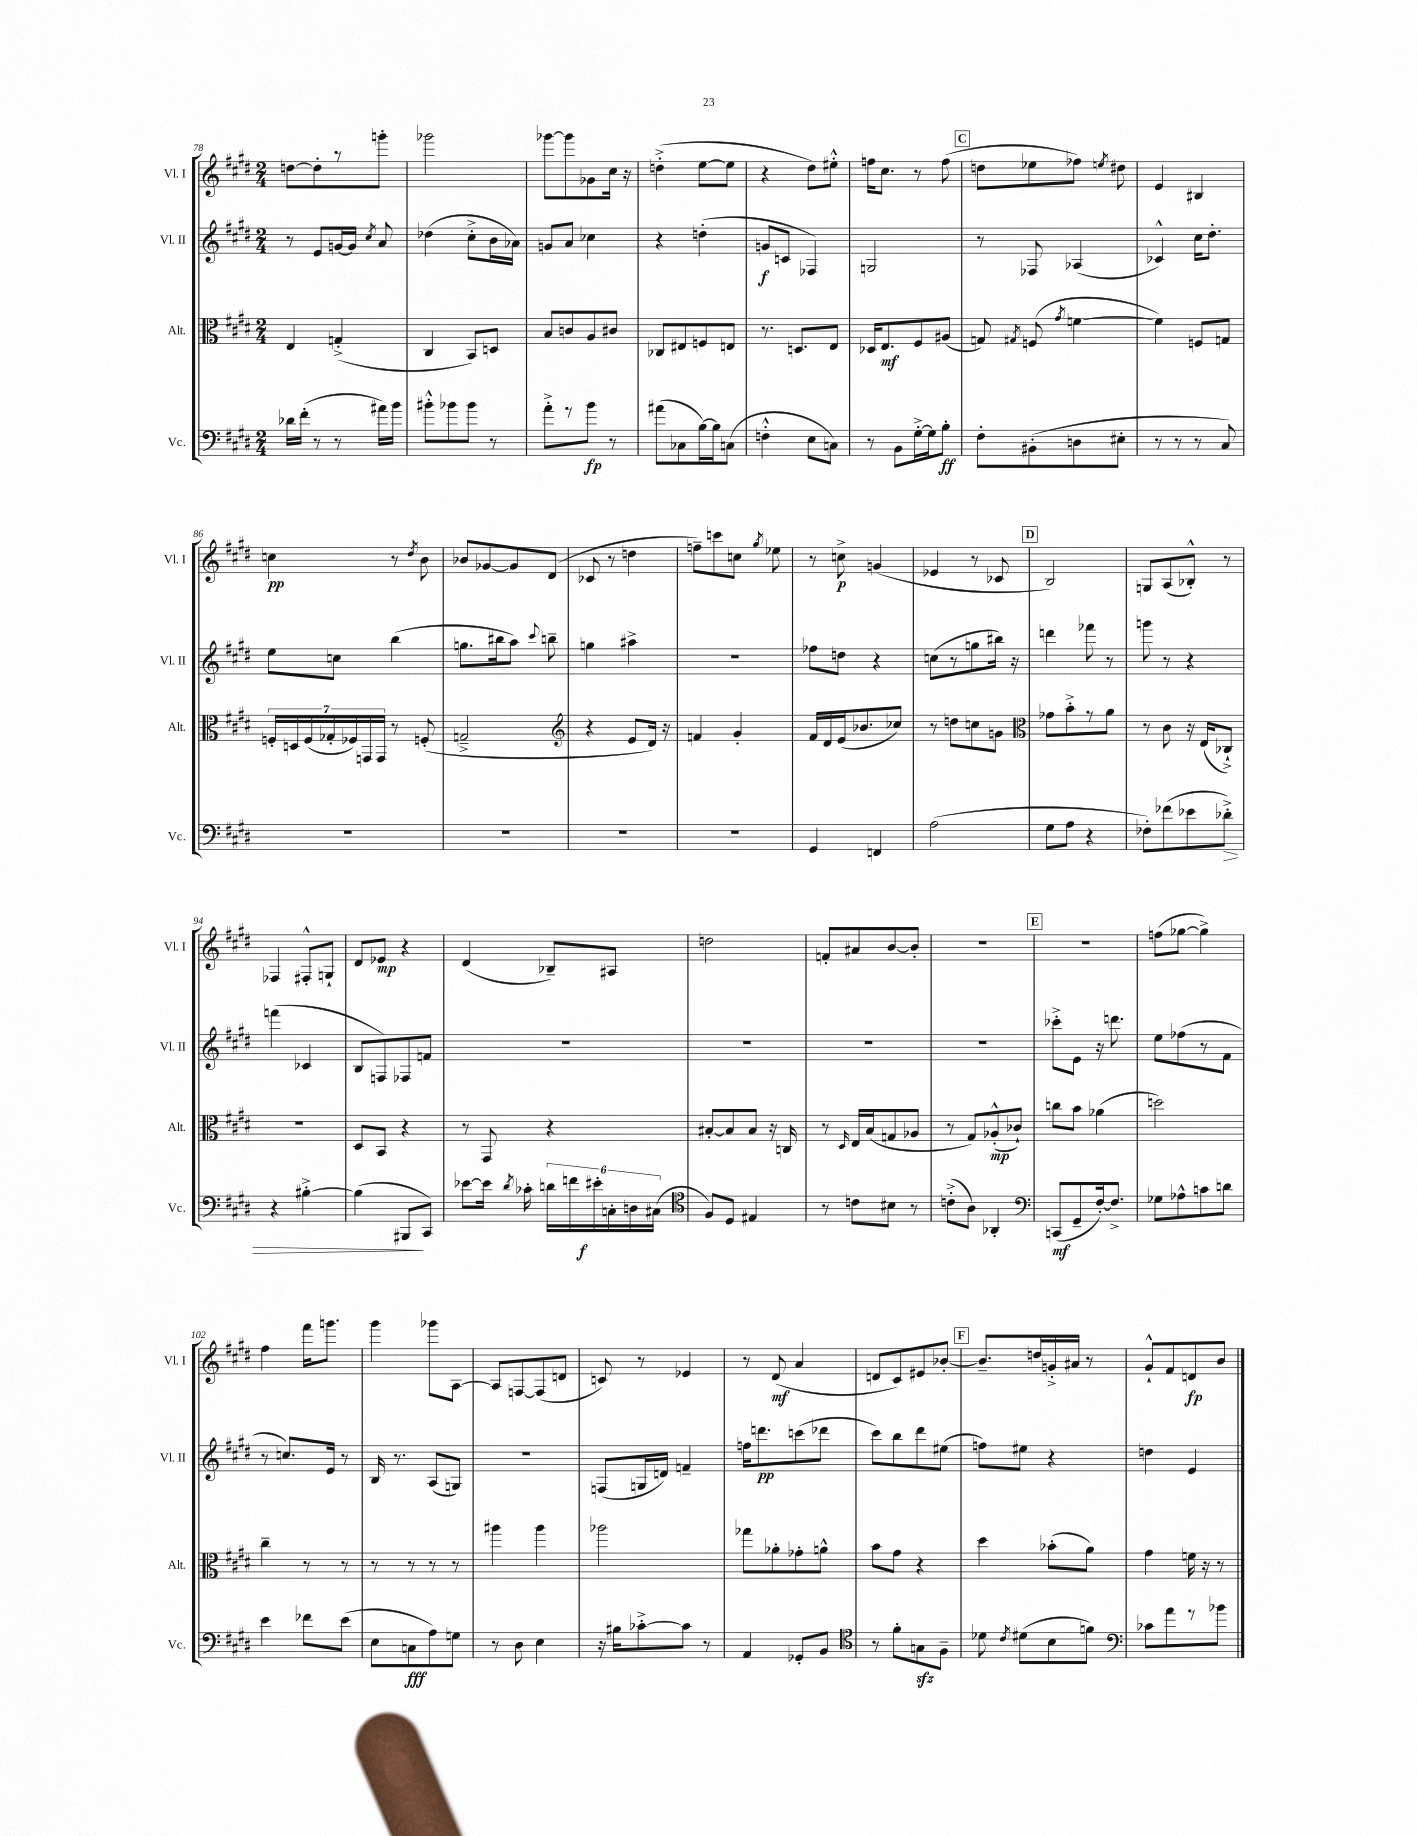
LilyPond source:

<<
\new StaffGroup <<
\new Staff = "s0" \with { instrumentName = "Vl. I" shortInstrumentName = "Vl. I" } {
    \clef treble \key e \major \numericTimeSignature \time 2/4
    \autoBeamOff d''8[~ d''8-. r8 g'''8]-. |
    ges'''2 |
    ges'''8[~ ges'''8 ges'8 cis''16] r16 |
    d''4-.->( e''8[~ e''8] |
    r4 dis''8[) eis''8]-.-^ |
    f''16[ cis''8.] r8 f''8( |
    \mark \markup { \box "C" } d''8[ ees''8 fes''8]) \acciaccatura { e''8 } dis''8 |
    e'4 bis4 |
    c''4\pp r8 \acciaccatura { dis''8 } b'8 |
    bes'8[ ges'8~ ges'8 dis'8]( |
    ces'8 r8 d''4 |
    f''8[--) c'''8 c''8] \acciaccatura { gis''8 } ees''8 |
    r8 c''8->\p g'4( |
    ees'4 r8 ces'8 |
    \mark \markup { \box "D" } b2) |
    g8[ a8( bes8]-.-^) r8 |
    fes4 fis8[-.-^ g8]-! |
    dis'8[ ees'8]\mp r4 |
    dis'4( bes8[--) ais8] |
    d''2 |
    f'8[-. ais'8 b'8~ b'8]-. |
    R2 |
    \mark \markup { \box "E" } r2 |
    f''8[( ges''8]~ ges''4->) |
    fis''4 fis'''16[ g'''8.] |
    gis'''4 ges'''8[ a8]~ |
    a8[ f8~ f8( d'8] |
    c'8) r8 ees'4 |
    r8 dis'8\mf( a'4 |
    d'8[ cis'8) eis'8 bes'8]~-. |
    \mark \markup { \box "F" } bes'8.[-- d''16 g'16-.-> ais'16] r8 |
    gis'8[-!-^ fis'8 d'8\fp b'8] \bar "|." |
}
\new Staff = "s1" \with { instrumentName = "Vl. II" shortInstrumentName = "Vl. II" } {
    \clef treble \key e \major \numericTimeSignature \time 2/4
    \autoBeamOff r8 e'8[ g'16~ g'16] \acciaccatura { cis''8 } a'8 |
    des''4( cis''8[-.-> b'16 aes'16]) |
    g'8[ a'8] ces''4 |
    r4 d''4-.( |
    g'8[\f c'8] fes4) |
    g2 |
    \mark \markup { \box "C" } r8 fes8 aes4( |
    ces'4-^) cis''16[ dis''8.]-. |
    e''8[ c''8] b''4( |
    g''8.[ bis''16 a''8]) \appoggiatura { cis'''8 } b''8-- |
    g''4 ais''4-> |
    R2 |
    fes''8[ d''8] r4 |
    c''8[( r8 g''8 bis''16]) r16 |
    \mark \markup { \box "D" } d'''4 fes'''8 r8 |
    g'''8 r8 r4 |
    f'''4( ces'4 |
    b8[ f8) fes8 f'8] |
    R2 |
    R2 |
    R2 |
    R2 |
    \mark \markup { \box "E" } ces'''8[-.-> e'8] r16 d'''8. |
    e''8[ fes''8( r8 fis'8] |
    r8 c''8.[) e'16] r8 |
    b16 r8. a8[( g8]) |
    r2 |
    f8[( g16 d'16]) f'4-- |
    f''16[ d'''8.\pp c'''8( des'''8] |
    cis'''8[) b''8 dis'''8 eis''8]( |
    \mark \markup { \box "F" } f''8[) eis''8] r4 |
    d''4 e'4 \bar "|." |
}
\new Staff = "s2" \with { instrumentName = "Alt." shortInstrumentName = "Alt." } {
    \clef alto \key e \major \numericTimeSignature \time 2/4
    \autoBeamOff e4 g4-.->( |
    cis4 b,8[) d8] |
    b8[ c'8 a8 cis'8] |
    ces8[ eis8 f8 e8] |
    r8. d8.[ e8] |
    des16[ e8.\mf fis8 ais8]( |
    \mark \markup { \box "C" } g8) \acciaccatura { gis8 } f8( \acciaccatura { gis'8 } f'4~ |
    f'4) f8[ g8] |
    \tuplet 7/4 { f16[-. d16 f16( ges16-. fes16) g,16 g,16] } r8 f8-.( |
    g2---> |
    \clef treble r4 e'8[ dis'16]) r16 |
    f'4 gis'4-. |
    fis'16[ dis'16 e'16( bes'8. ces''8]) |
    r8 d''8[ c''8 g'8] |
    \mark \markup { \box "D" } \clef alto ges'8[ b'8-.-> r8 a'8] |
    r8 cis'8 r16 e16[( ces8]-!->) |
    r2 |
    dis8[ b,8] r4 |
    r8 gis,8 r4 |
    bis8[~-. bis8 bis8] r16 c16 |
    r8 \grace { dis16 } e16[ b16( g8 aes8] |
    r8 gis8[) aes8-.-^\mp( ces'8]-!) |
    \mark \markup { \box "E" } c''8[ b'8] aes'4( |
    d''2) |
    cis''4-- r8 r8 |
    r8 r8 r8 r8 |
    ais''4 ais''4 |
    aes''2 |
    ges''8[ aes'8-. ges'8-. a'8]-^ |
    b'8[ gis'8] r4 |
    \mark \markup { \box "F" } dis''4 bes'8[-.( a'8]) |
    gis'4 f'16 r16 r8 \bar "|." |
}
\new Staff = "s3" \with { instrumentName = "Vc." shortInstrumentName = "Vc." } {
    \clef bass \key e \major \numericTimeSignature \time 2/4
    \autoBeamOff des'16[ fis'16]-.( r8 r8 ais'16[) b'16] |
    bis'8[-.-^ bes'8 bes'8] r8 |
    a'8[-.-> r8 b'8]\fp r8 |
    ais'8[( ces8 b16~) b16 c8]( |
    f4-.-^ e8[ c8]) |
    r8 b,8[ gis16~-.-> gis16 b8]-.\ff |
    \mark \markup { \box "C" } fis8[-. bis,8-.( d8 eis8]-. |
    r8 r8 r8 cis8) |
    R2 |
    R2 |
    R2 |
    R2 |
    gis,4 f,4 |
    a2( |
    \mark \markup { \box "D" } gis8[ a8] r4 |
    fes8[-.) fes'8( ees'8 des'8]-.->\>) |
    r4 bis4~-.-> |
    bis4( bis,,8[\! cis,8]) |
    ees'8[~ ees'16] \acciaccatura { dis'8 } ces'16-. \tuplet 6/4 { d'16[ f'16 eis'16-.\f c16-. d16 cis16]( } |
    \clef tenor fis8[) dis8] eis4 |
    r8 c'8[ bis8] r8 |
    c'8[-.->( a8]) aes,4-. |
    \mark \markup { \box "E" } \clef bass c,8[\mf( gis,8-- fis16~-.) fis8.]-> |
    ges8[ aes8-^ c'8 d'8] |
    e'4 fes'8[ e'8]( |
    e8[ c8\fff a8) g8] |
    r8 dis8 e4 |
    r16 bis16[ ces'8~-.-> ces'8] r8 |
    a,4 ges,8[-. b,8] |
    \clef tenor r8 fis'8[-. g8\sfz fis8]-- |
    \mark \markup { \box "F" } des'8 \acciaccatura { cis'8 } dis'8[( b8 f'8]) |
    \clef bass ces'8[ a'8 r8 bes'8] \bar "|." |
}
>>
>>
\layout { \context { \Score currentBarNumber = #78 } }
